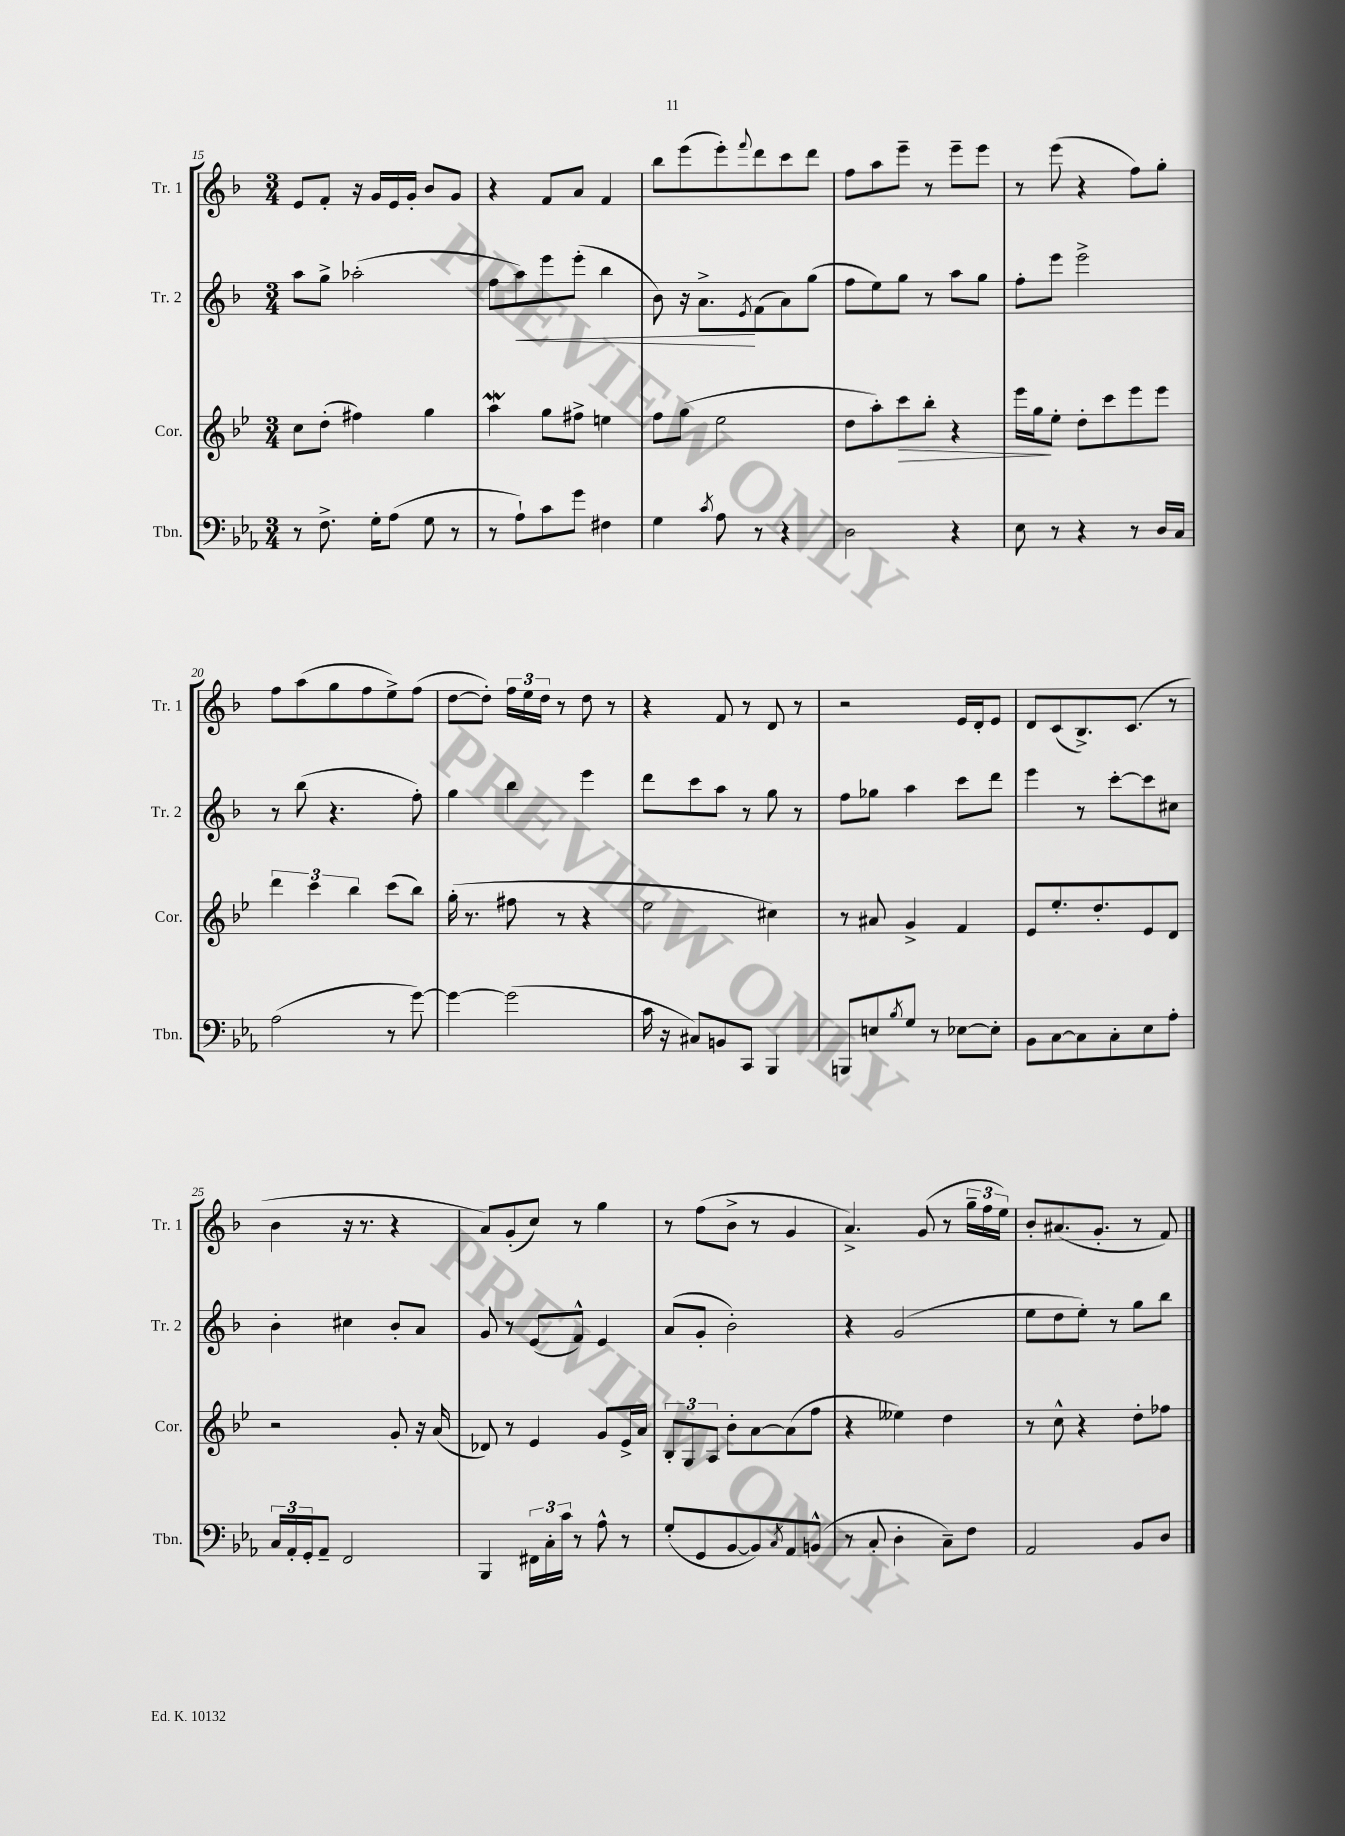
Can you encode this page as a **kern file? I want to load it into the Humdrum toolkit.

**kern	**kern	**dynam	**kern	**dynam	**kern
*part4	*part3	*part3	*part2	*part2	*part1
*staff4	*staff3	*staff3	*staff2	*staff2	*staff1
*I"Tbn.	*I"Cor.	*	*I"Tr. 2	*	*I"Tr. 1
*I'Tbn.	*I'Cor.	*	*I'Tr. 2	*	*I'Tr. 1
*clefF4	*clefG2	*	*clefG2	*	*clefG2
*k[b-e-a-]	*k[b-e-]	*	*k[b-]	*	*k[b-]
*M3/4	*M3/4	*	*M3/4	*	*M3/4
=15	=15	=15	=15	=15	=15
8r	8cc\L	.	8aa\L	.	8e/L
8.F^\	(8dd'\J	.	8gg^\J	.	8f'/J
.	4ff#X\)	.	(2aa-X'\	.	16r
16G'\KL	.	.	.	.	16g/LL
(8A-\J	.	.	.	.	16e/
.	.	.	.	.	16g'/JJ
8G\	4gg\	.	.	.	8b-/L
8r	.	.	.	.	8g/J
=16	=16	=16	=16	=16	=16
8r	4aaW\	.	8ff\L	.	4r
!	!	!	!	!LO:HP:b	!
8A-`\L)	.	.	8aa\)	<	.
8c\	8gg\L	.	8eee\	.	8f/L
8g\J	8ff#X^\J	.	(8eee'\J	.	8a/J
4F#X\	4een\	.	4bb-\	.	4f/
=17	=17	=17	=17	=17	=17
4G\	8ff\L	.	8b-\)	.	8bb-\L
.	(8gg\J	.	16r	.	(8eee\
.	.	.	8.a^\L	.	.
8qc/	.	.	.	.	.
8A-\	2ee-\	.	.	.	8eee'\)
.	.	.	8qe/	.	8qqfff/
8r	.	.	(8f\	[	8ddd\
4r	.	.	8a\)	.	8ccc\
.	.	.	(8gg\J	.	8ddd\J
=18	=18	=18	=18	=18	=18
2D\	8dd\L	.	8ff\L	.	8ff\L
.	8aa'\)	.	8ee\)	.	8aa\
!	!	!LO:HP:b	!	!	!
.	8ccc\	>	8gg\J	.	8eee~\J
.	8bb-'\J	.	8r	.	8r
4r	4r	.	8aa\L	.	8eee~\L
.	.	.	8gg\J	.	8eee\J
=19	=19	=19	=19	=19	=19
8E-\	16eee-\LL	.	8ff'\L	.	8r
.	16gg\J	.	.	.	.
8r	8ee-'\J	]	8eee\J	.	(8eee\
4r	8dd'\L	.	2eee^\	.	4r
.	8ccc\	.	.	.	.
8r	8eee-\	.	.	.	8ff\L)
16D/LL	8eee-\J	.	.	.	8gg'\J
16C/JJ	.	.	.	.	.
!!LO:LB:g=z
=20	=20	=20	=20	=20	=20
(2A-\	6ddd\	.	8r	.	8ff\L
.	.	.	(8bb-\	.	(8aa\
.	6ccc\	.	.	.	.
.	.	.	4.r	.	8gg\
.	6bb-\	.	.	.	.
.	.	.	.	.	8ff\
8r	(8ccc\L	.	.	.	8ee^\)
[8g\)	8bb-\J)	.	8ff'\)	.	(8ff\J
=21	=21	=21	=21	=21	=21
4g\_	(16gg'\	.	4gg\	.	[8dd\L
.	8.r	.	.	.	.
.	.	.	.	.	8dd'\J])
(2g\]	8ff#X\	.	4bb-\	.	24ff\LL
.	.	.	.	.	24ee\
.	.	.	.	.	24dd\JJ
.	8r	.	.	.	8r
.	4r	.	4eee\	.	8dd\
.	.	.	.	.	8r
=22	=22	=22	=22	=22	=22
16c\	2ee-\	.	8ddd\L	.	4r
16r	.	.	.	.	.
8C#X/L)	.	.	8ccc\	.	.
8BBn/	.	.	8aa\J	.	8f/
8CC/J	.	.	8r	.	8r
4BBB-/	4cc#X\)	.	8gg\	.	8d/
.	.	.	8r	.	8r
=23	=23	=23	=23	=23	=23
8BBBn/L	8r	.	8ff\L	.	2r
8En/	8a#X/	.	8gg-X\J	.	.
8qB-/	.	.	.	.	.
8G/J	4g^/	.	4aa\	.	.
8r	.	.	.	.	.
[8E-X\L	4f/	.	8ccc\L	.	16e/LL
.	.	.	.	.	16d'/J
8E-'\J]	.	.	8ddd\J	.	8e/J
=24	=24	=24	=24	=24	=24
8BB-\L	8e-/L	.	4eee\	.	8d/L
[8C\	8.ee-'/	.	.	.	(8c/
8C\]	.	.	8r	.	8.B-^/)
.	8.dd'/	.	.	.	.
8C'\	.	.	[8ccc'\L	.	.
.	.	.	.	.	(8.c/J
8E-\	8e-/	.	8ccc\]	.	.
8A-'\J	8d/J	.	8cc#X\J	.	8r
!!LO:LB:g=z
=25	=25	=25	=25	=25	=25
24C/LL	2r	.	4b-'\	.	4b-\
24AA-'/	.	.	.	.	.
24GG'/J	.	.	.	.	.
8AA-~/J	.	.	.	.	.
2FF/	.	.	4cc#X\	.	16r
.	.	.	.	.	8.r
.	8g'/	.	8b-'/L	.	4r
.	16r	.	8a/J	.	.
.	(16a/	.	.	.	.
=26	=26	=26	=26	=26	=26
4BBB-/	8d-X/)	.	8g/	.	8a/L)
.	8r	.	8r	.	(8g'/
24FF#X\LL	4e-/	.	(8e/L	.	8cc/J)
24C'\	.	.	.	.	.
24c\JJ	.	.	.	.	.
8r	.	.	8f^^/J)	.	8r
8A-^^\	8g/L	.	4e/	.	4gg\
8r	16e-^/L	.	.	.	.
.	16a/JJ	.	.	.	.
=27	=27	=27	=27	=27	=27
(8G'/L	12B-'/L	.	(8a/L	.	8r
.	12G/	.	.	.	.
8GG/	.	.	8g'/J	.	(8ff\L
.	12A/J	.	.	.	.
[8BB-/	8b-'\L	.	2b-'\)	.	8b-^\J
8BB-/])	[8a\	.	.	.	8r
8qC/	.	.	.	.	.
8AA-/	(8a\]	.	.	.	4g/
(8BBn^^/J	8ff\J	.	.	.	.
=28	=28	=28	=28	=28	=28
8r	4r	.	4r	.	4.a^/)
8C'/	.	.	.	.	.
4D'\	4ee--X\)	.	(2g/	.	.
.	.	.	.	.	(8g/
8C~\L)	4dd\	.	.	.	8r
8F\J	.	.	.	.	24gg~\LL
.	.	.	.	.	24ff\
.	.	.	.	.	24ee\JJ)
=29	=29	=29	=29	=29	=29
2AA-/	8r	.	8ee\L	.	8b-'/L
.	8cc^^\	.	8dd\	.	(8.a#X/
.	4r	.	8ee'\J)	.	.
.	.	.	.	.	8.g'/J
.	.	.	8r	.	.
8BB-/L	8dd'\L	.	8gg\L	.	8r
8D/J	8ff-X\J	.	8bb-\J	.	8f/)
==	==	==	==	==	==
*-	*-	*-	*-	*-	*-
